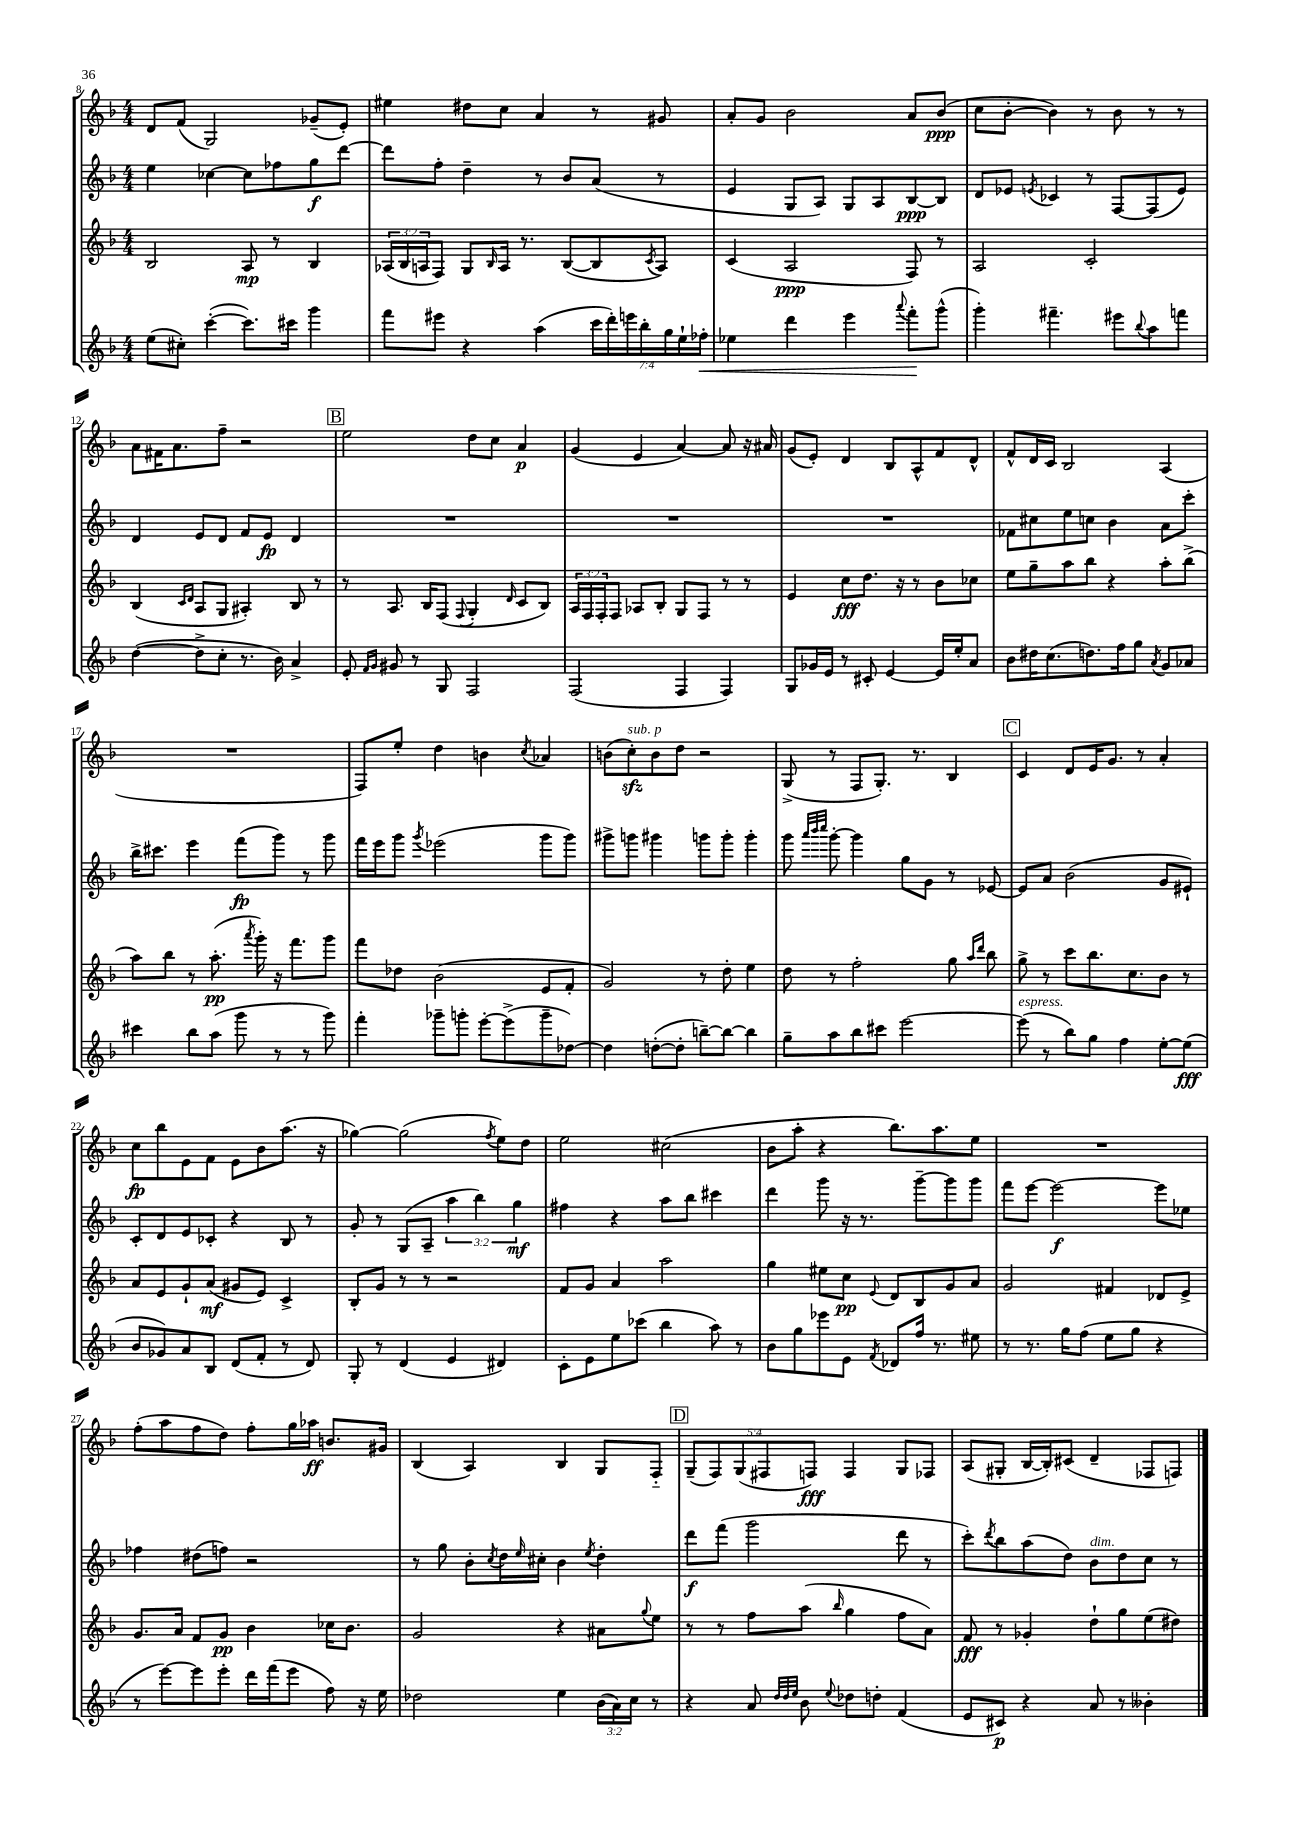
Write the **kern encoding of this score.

**kern	**kern	**kern	**kern
*staff4	*staff3	*staff2	*staff1
*clefG2	*clefG2	*clefG2	*clefG2
*k[b-]	*k[b-]	*k[b-]	*k[b-]
*M4/4	*M4/4	*M4/4	*M4/4
(8ee	2B-	4ee	8d
8cc#')	.	.	(8f
([4ccc'	.	[4cc-	2G)
8.ccc])	8A	8cc-]	.
.	8r	8ff-	.
16ccc#	.	.	.
4ggg	4B-	8gg	(8g-~
.	.	[8ddd	8e')
=	=	=	=
8fff	(24A-	8ddd]	4ee#
.	24B-	.	.
.	24A	.	.
8eee#	8F)	8ff'	.
4r	8G	4dd~	8dd#
.	16qqB-	.	.
.	16A	.	8cc
.	8.r	.	.
(4aa	.	8r	4a
.	([8B-	8b-	.
28ccc	8B-]	(8a	8r
28ddd')	.	.	.
28eee	.	.	.
28bb-'	.	.	.
.	8qc	.	.
.	8A)	8r	8g#
28gg	.	.	.
28ee`	.	.	.
28ff-'	.	.	.
=	=	=	=
4ee-	(4c	4e	8a'
.	.	.	8g
4ddd	2A	8G	2b-
.	.	8A)	.
4eee	.	8G	.
.	.	8A	.
8qqaaa	.	.	.
8fff'	8F)	[8B-	8a
(8ggg^^	8r	8B-]	(8b-
=	=	=	=
4ggg')	2A	8d	8cc
.	.	8e-	[8b-'
.	.	8qe	.
4.fff#~	.	4c-	4b-])
.	2c'	8r	8r
8eee#	.	[8F	8b-
8qqbb-	.	.	.
8aa	.	(8F]	8r
8fff	.	8e)	8r
=	=	=	=
([4dd	(4B-	4d	8a
.	.	.	16f#
.	.	.	8.a
.	16qqc	.	.
.	16qqd	.	.
8dd^]	8A	8e	.
8cc'	8G	8d	8ff~
8.r	4A#')	8f	2r
.	.	8e	.
16b-)	.	.	.
4a^	8B-	4d	.
.	8r	.	.
=	=	=	=
8e'	8r	1r	2ee
16qqf	.	.	.
16qqg	.	.	.
8g#	8.A	.	.
8r	.	.	.
.	16B-	.	.
8G	(8F	.	.
.	8qqF	.	.
2F	4G'	.	8dd
.	.	.	8cc
.	16qqd	.	.
.	8c	.	4a
.	8B-)	.	.
=	=	=	=
(2F	24A	1r	(4g
.	24F	.	.
.	24F'	.	.
.	8F	.	.
.	8A-	.	4e
.	8B-'	.	.
4F	8G	.	[4a)
.	8F	.	.
4F)	8r	.	8a]
.	8r	.	16r
.	.	.	16a#
=	=	=	=
8G	4e	1r	(8g
16g-	.	.	8e')
16e	.	.	.
8r	8cc	.	4d
8c#'	8.dd	.	.
[4e	.	.	8B-
.	16r	.	.
.	8r	.	8A^^
16e]	8b-	.	8f
16ee'	.	.	.
8a	8cc-	.	8d^^
=	=	=	=
8b-	8ee	8f-	8f^^
16dd#	8gg~	8cc#	16d
(8.cc	.	.	16c
.	8aa	8ee	2B-
8.dd)	8bb-	8cc	.
.	4r	4b-	.
16ff	.	.	.
8gg	.	.	.
8qa	.	.	.
8g	8aa'	8a	(4A
8a-	(8bb-^	8ccc'	.
=	=	=	=
4ccc#	8aa)	16bb-^	1r
.	.	8.ccc#	.
.	8bb-	.	.
8bb-	8r	4eee	.
(8aa	(8.aa'	.	.
8ggg	.	(8fff	.
.	8qaaa	.	.
.	16ggg')	.	.
8r	16r	8ggg)	.
.	8.fff	.	.
8r	.	8r	.
8ggg)	8ggg	8ggg	.
=	=	=	=
4fff'	8fff	16fff	8F)
.	.	16eee	.
.	8dd-	8ggg	8ee'
.	.	8qggg	.
8ggg-~	(2b-	(2eee-	4dd
8ggg'	.	.	.
[8eee'	.	.	4b
(8eee^]	.	.	.
.	.	.	8qcc
8ggg~	8e	8ggg	4a-
[8dd-)	8f'	8ggg)	.
=	=	=	=
4dd-]	2g)	8ggg#^	(8b
.	.	8ggg	8cc')
([8dd'	.	4ggg#	8b
8dd']	.	.	8dd
[8bb~)	8r	8ggg	2r
8bb_	8dd'	8ggg'	.
4bb]	4ee	4ggg'	.
=	=	=	=
8gg~	8dd	8ggg	(8G^
.	.	32qqaaa	.
.	.	32qqbbb-	.
.	.	32qqcccc	.
8aa	8r	[8ggg'	8r
8bb-	2ff'	4ggg]	8F
8ccc#	.	.	8.G')
[2eee	.	8gg	.
.	.	.	8.r
.	.	8g	.
.	8gg	8r	4B-
.	16qqaa	.	.
.	16qqddd	.	.
.	8bb-	[8e-	.
=	=	=	=
(8eee]	8gg^	8e-]	4c
8r	8r	8a	.
8bb-)	8ccc	(2b-	8d
8gg	8.bb-	.	16e
.	.	.	8.g
4ff	.	.	.
.	8.cc	.	.
.	.	.	8r
[8ee'	8b-	8g	4a'
(8ee]	8r	8e#`)	.
=	=	=	=
8b-	8a	8c'	8cc
8g-)	8e	8d	8bb-
8a	8g`	8e	8e
8B-	(8a	8c-'	8f
(8d	8g#	4r	8e
8f'	8e)	.	8b-
8r	4c^	8B-	(8.aa
8d)	.	8r	.
.	.	.	16r
=	=	=	=
8G'	8B-'	8g'	[4gg-)
8r	8g	8r	.
(4d	8r	(8G	(2gg-]
.	8r	8A~	.
4e	2r	6aa	.
.	.	6bb-)	.
.	.	.	8qff
4d#)	.	.	8ee)
.	.	6gg	.
.	.	.	8dd
=	=	=	=
8c'	8f	4ff#	2ee
8e	8g	.	.
8ee	4a	4r	.
(8ccc-	.	.	.
4bb-	2aa	8aa	(2cc#
.	.	8bb-	.
8aa)	.	4ccc#	.
8r	.	.	.
=	=	=	=
8b-	4gg	4ddd	8b-
8gg	.	.	8aa'
8eee-	8ee#	8ggg	4r
8e	8cc	16r	.
.	.	8.r	.
8qf	8qqe	.	.
8d-	8d	.	8.bb-)
16ff	8B-	[8ggg~	.
8.r	.	.	8.aa
.	8g	8ggg]	.
8ee#	8a	8ggg	8ee
=	=	=	=
8r	2g	8fff	1r
8.r	.	[8eee	.
.	.	2eee_	.
16gg	.	.	.
(8ff	.	.	.
8ee	4f#	.	.
8gg	.	.	.
4r	8d-	8eee]	.
.	8e^	8ee-	.
=	=	=	=
8r	8.g	4ff-	(8ff'
[8eee)	.	.	8aa
.	16a	.	.
8eee]	8f	(8dd#	8ff
8eee'	8g	8ff)	8dd)
16ddd	4b-	2r	8ff'
(16fff	.	.	.
8eee	.	.	16gg
.	.	.	16aa-
8ff)	16cc-	.	8.b
.	8.b-	.	.
16r	.	.	.
16ee	.	.	16g#
=	=	=	=
2dd-	2g	8r	(4B-
.	.	8gg	.
.	.	8b-'	4A)
.	.	8qcc	.
.	.	16dd	.
.	.	16qqee	.
.	.	16cc#'	.
4ee	4r	4b-	4B-
.	.	8qee	.
(24b-	8a#	4dd'	8G
24a)	.	.	.
24cc	.	.	.
.	8qqgg	.	.
8r	8ee	.	8F'~
=	=	=	=
4r	8r	8ddd	(10G~
.	.	.	10F)
.	8r	(8fff	.
.	.	.	(10G
8a	8ff	2ggg	.
.	.	.	10F#
32qqdd	.	.	.
32qqdd	.	.	.
32qqee	.	.	.
8b-	(8aa	.	.
.	.	.	10F)
8qqee	16qqbb-	.	.
8dd-	4gg	.	4F
8dd'	.	.	.
(4f	8ff	8ddd	8G
.	8a)	8r	8F-
=	=	=	=
8e	8f	8ccc')	(8A
.	.	8qddd	.
8c#)	8r	8bb-	8G#'
4r	4g-'	(8aa	[16B-
.	.	.	16B-'])
.	.	8dd)	(8c#
8a	8dd`	8b-	4d~
8r	8gg	8dd	.
4b--'	(8ee	8cc	8F-
.	8dd#)	8r	8F)
==	==	==	==
*-	*-	*-	*-
